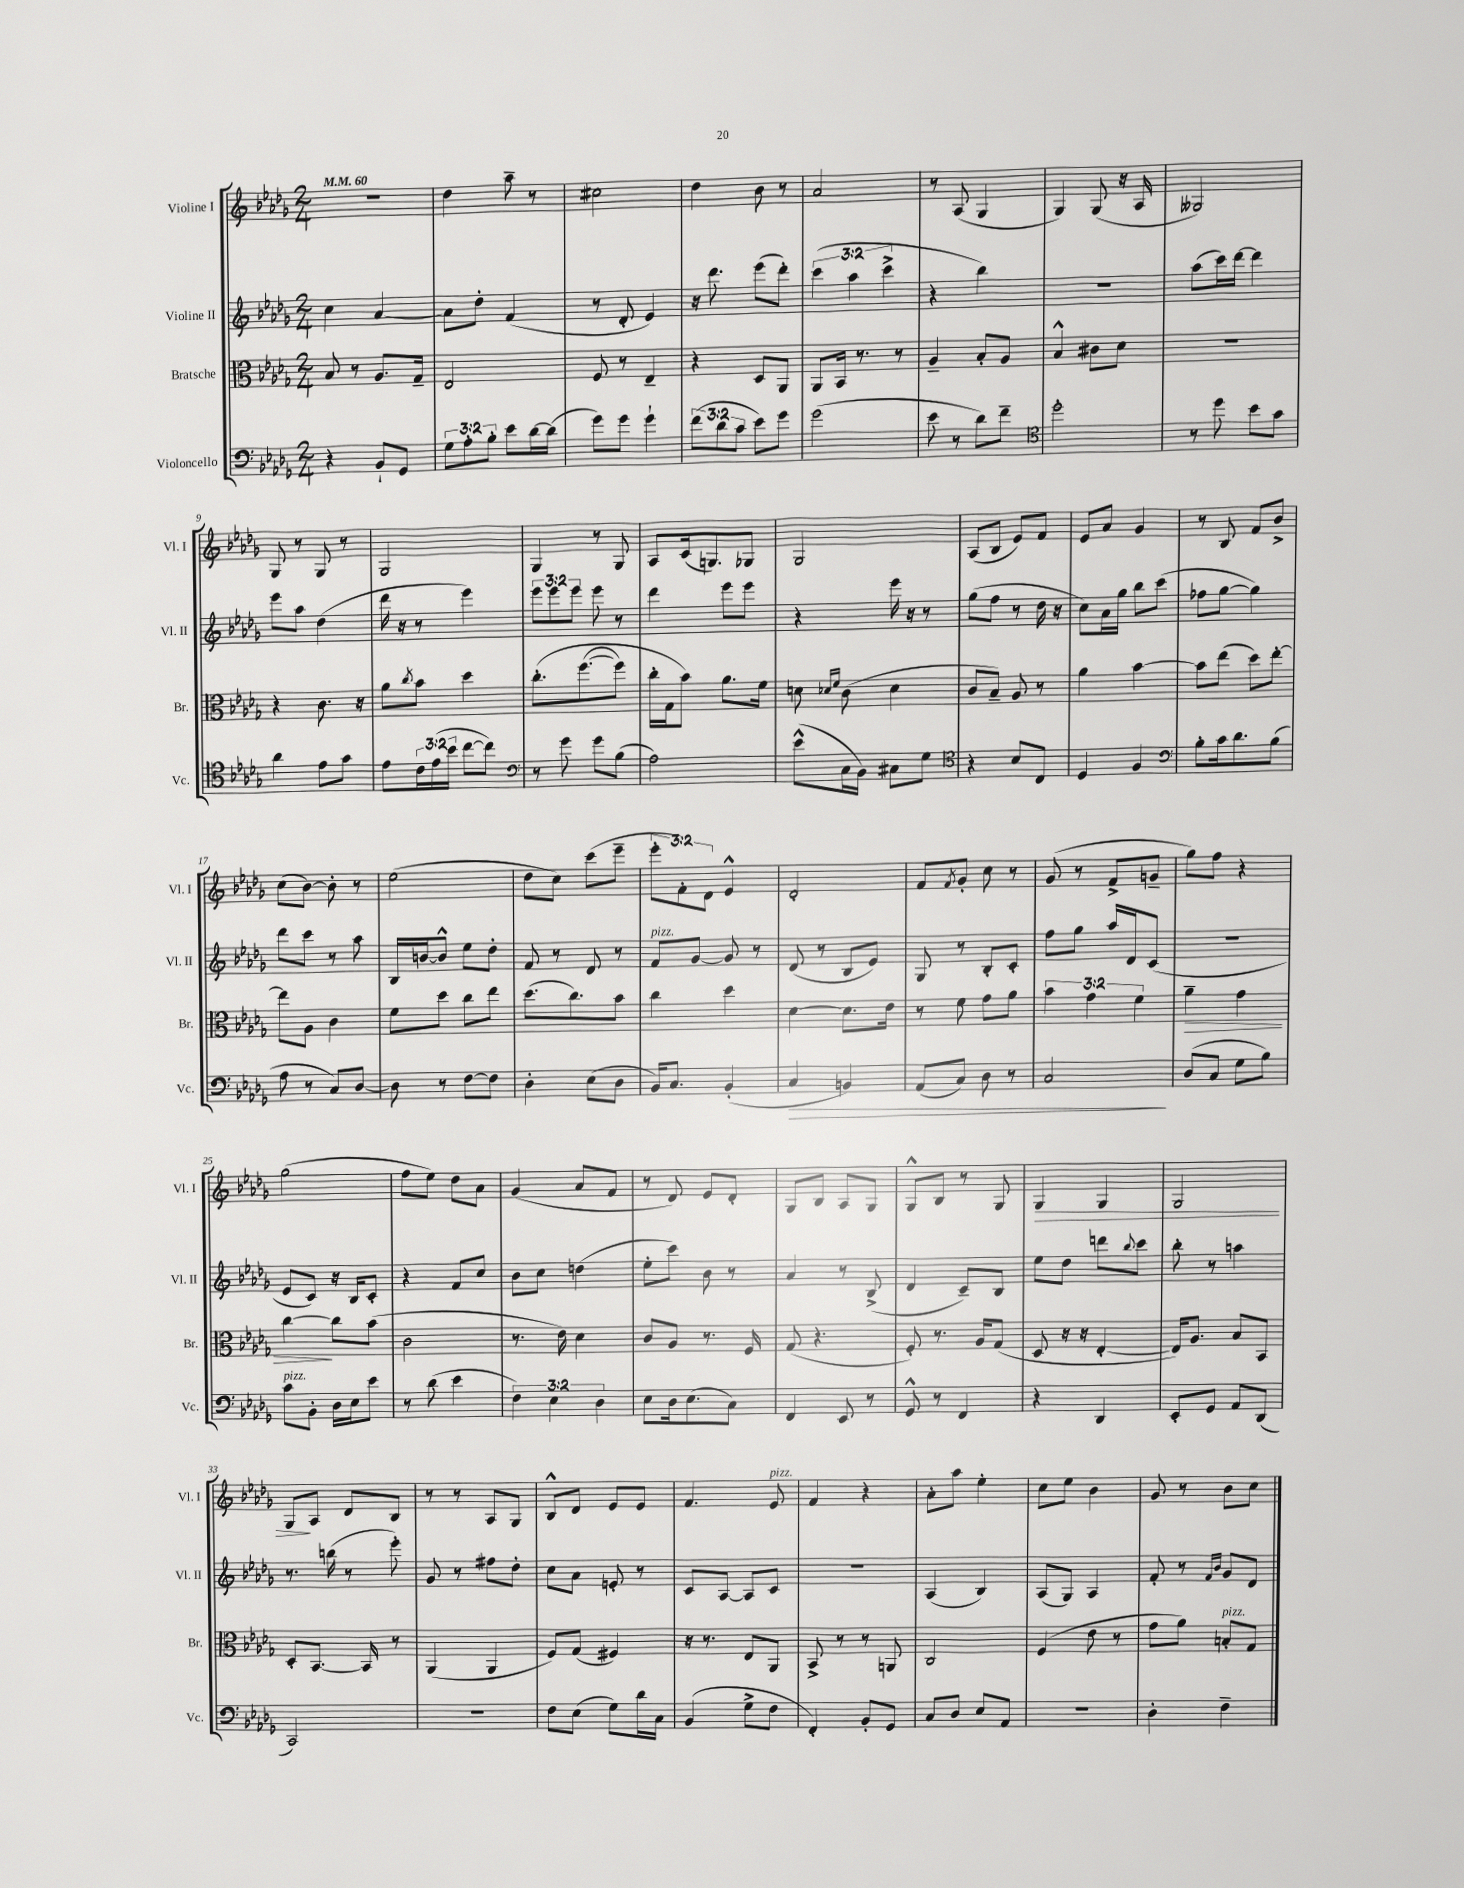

**kern	**dynam	**kern	**dynam	**kern	**kern	**dynam
*part4	*part4	*part3	*part3	*part2	*part1	*part1
*staff4	*staff4	*staff3	*staff3	*staff2	*staff1	*staff1
*I"Violoncello	*	*I"Bratsche	*	*I"Violine II	*I"Violine I	*
*I'Vc.	*	*I'Br.	*	*I'Vl. II	*I'Vl. I	*
*clefF4	*	*clefC3	*	*clefG2	*clefG2	*
*k[b-e-a-d-g-]	*	*k[b-e-a-d-g-]	*	*k[b-e-a-d-g-]	*k[b-e-a-d-g-]	*
*M2/4	*	*M2/4	*	*M2/4	*M2/4	*
*MM60	*	*MM60	*	*MM60	*MM60	*
=1	=1	=1	=1	=1	=1	=1
4r	.	8B-/	.	4cc\	2r	.
.	.	8r	.	.	.	.
8BB-`/L	.	8.A-/L	.	[4a-/	.	.
8GG-/J	.	.	.	.	.	.
.	.	16G-~/Jk	.	.	.	.
=2	=2	=2	=2	=2	=2	=2
12G-\L	.	2E-/	.	8a-\L]	4dd-\	.
12A-'\	.	.	.	.	.	.
.	.	.	.	8dd-'\J	.	.
12B-'\J	.	.	.	.	.	.
8e-\L	.	.	.	(4f/	8aa-~\	.
[16d-\L	.	.	.	.	8r	.
(16d-\JJ]	.	.	.	.	.	.
=3	=3	=3	=3	=3	=3	=3
8g-\L)	.	8F/	.	8r	2cc#X\	.
8g-\J	.	8r	.	8d-'/	.	.
4g-`\	.	4E-~/	.	4e-/)	.	.
=4	=4	=4	=4	=4	=4	=4
(12f\L	.	4r	.	16r	4dd-\	.
.	.	.	.	8.ddd-\	.	.
12d-\	.	.	.	.	.	.
12c\J	.	.	.	.	.	.
8e-\L)	.	8D-/L	.	(8eee-\L	8b-\	.
8g-\J	.	8AA-/J	.	8ddd-'\J)	8r	.
=5	=5	=5	=5	=5	=5	=5
(2g-\	.	8AA-/L	.	(6ccc\	2a-/	.
.	.	16BB-/Jk	.	.	.	.
.	.	.	.	6aa-\	.	.
.	.	8.r	.	.	.	.
.	.	.	.	6ccc^\	.	.
.	.	8r	.	.	.	.
=6	=6	=6	=6	=6	=6	=6
8e-\	.	4A-~/	.	4r	8r	.
8r	.	.	.	.	(8A-/	.
8d-\L)	.	8B-'/L	.	4bb-\)	4G-/	.
8f~\J	.	8A-/J	.	.	.	.
=7	=7	=7	=7	=7	=7	=7
*clefC4	*	*	*	*	*	*
2dd-'\	.	4B-^^/	.	2r	4G-/)	.
.	.	8c#X\L	.	.	(8G-/	.
.	.	8d-\J	.	.	16r	.
.	.	.	.	.	16A-/	.
=8	=8	=8	=8	=8	=8	=8
8r	.	2r	.	(8aa-\L	2G--X/)	.
8dd-\	.	.	.	16ccc\L)	.	.
.	.	.	.	[16ddd-\JJ	.	.
8b-\L	.	.	.	4ddd-\]	.	.
8g-\J	.	.	.	.	.	.
!!LO:LB:g=z
=9	=9	=9	=9	=9	=9	=9
4a-\	.	4r	.	8eee-\L	8G-/	.
.	.	.	.	8aa-\J	8r	.
8e-\L	.	8.c\	.	(4dd-\	8G-/	.
8g-\J	.	.	.	.	8r	.
.	.	16r	.	.	.	.
=10	=10	=10	=10	=10	=10	=10
8e-\L	.	8a-\L	.	16ddd-\	2G-/	.
.	.	.	.	16r	.	.
.	.	8qcc/	.	.	.	.
24c\L	.	8b-\J	.	8r	.	.
(24e-\	.	.	.	.	.	.
24b-\JJ	.	.	.	.	.	.
[8cc\L	.	4dd-\	.	4eee-\)	.	.
8cc\J])	.	.	.	.	.	.
=11	=11	=11	=11	=11	=11	=11
*clefF4	*	*	*	*	*	*
8r	.	(8.cc'\L	.	12eee-\L	4G-/	.
.	.	.	.	12eee-\	.	.
8g-\	.	.	.	.	.	.
.	.	.	.	12eee-\J	.	.
.	.	([8.ff\	.	.	.	.
8g-\L	.	.	.	8eee-\	8r	.
(8B-\J	.	8ff\J])	.	8r	8G-/	.
=12	=12	=12	=12	=12	=12	=12
2A-\)	.	16cc'\LL	.	4ddd-\	8A-/L	.
.	.	16G-\J	.	.	.	.
.	.	8b-\J)	.	.	(16c/k	.
.	.	.	.	.	8.Gn/)	.
.	.	8.a-\L	.	8eee-\L	.	.
.	.	.	.	8eee-\J	8G-X/J	.
.	.	16f\Jk	.	.	.	.
=13	=13	=13	=13	=13	=13	=13
(8e-^^\L	.	8dn\	.	4r	2G-/	.
.	.	16qqd-X/LL	.	.	.	.
.	.	16qqf/JJ	.	.	.	.
16C\L	.	(8c\	.	.	.	.
16BB-\JJ)	.	.	.	.	.	.
8C#X\L	.	4d-\	.	16eee-\	.	.
.	.	.	.	16r	.	.
8G-\J	.	.	.	8r	.	.
=14	=14	=14	=14	=14	=14	=14
*clefC4	*	*	*	*	*	*
4r	.	8c/L	.	(8gg-\L	(8A-/L	.
.	.	8B-~/J)	.	8ff\J	8B-/J	.
8B-/L	.	8A-/	.	8r	8e-/L)	.
8C/J	.	8r	.	16dd-\	8f/J	.
.	.	.	.	16r	.	.
=15	=15	=15	=15	=15	=15	=15
4D-/	.	4a-\	.	8cc\L)	8e-/L	.
.	.	.	.	16a-\L	8a-/J	.
.	.	.	.	16gg-\JJ	.	.
4F/	.	[4b-\	.	8bb-\L	4g-/	.
.	.	.	.	(8ccc\J	.	.
=16	=16	=16	=16	=16	=16	=16
*clefF4	*	*	*	*	*	*
8B-'\L	.	8b-\L]	.	8ff-X\L	8r	.
16c\k	.	(8ee-\J	.	[8gg-\J	8B-/	.
8.d-\	.	.	.	.	.	.
.	.	8dd-\L)	.	4gg-\])	8f/L	.
(8B-\J	.	[8ee-'\J	.	.	8b-^/J	.
!!LO:LB:g=z
=17	=17	=17	=17	=17	=17	=17
8A-\	.	8ee-\L]	.	8ddd-\L	(8cc\L	.
8r	.	8A-\J	.	8ccc\J	[8b-\J)	.
8C/L)	.	4c\	.	8r	8b-'\]	.
[8D-/J	.	.	.	8aa-\	8r	.
=18	=18	=18	=18	=18	=18	=18
8D-\]	.	8f\L	.	16B-/LL	(2ee-\	.
.	.	.	.	[16bn/J	.	.
8r	.	8dd-\J	.	8b^^/J]	.	.
[8F\L	.	8cc\L	.	8ee-\L	.	.
8F\J]	.	8ee-\J	.	8dd-'\J	.	.
=19	=19	=19	=19	=19	=19	=19
4D-'\	.	(8.dd-\L	.	8f/	8dd-\L	.
.	.	.	.	8r	8cc\J)	.
.	.	8.cc\)	.	.	.	.
(8E-\L	.	.	.	8d-/	(8ccc\L	.
8D-\J	.	8b-\J	.	8r	8eee-~\J	.
=20	=20	=20	=20	=20	=20	=20
!	!	!	!	!LO:TX:a:i:t=pizz.	!	!
16BB-/KL)	.	4cc\	.	8f/L	12eee-'\L	.
8.C/J	.	.	.	.	.	.
.	.	.	.	.	12f'\)	.
.	.	.	.	[8g-/J	.	.
.	.	.	.	.	12d-\J	.
(4BB-'/	.	4dd-\	.	8g-/]	4e-^^/	.
.	.	.	.	8r	.	.
=21	=21	=21	=21	=21	=21	=21
!	!LO:HP:b	!	!	!	!	!
4C/	>	[4d-\	.	(8d-/	2d-'/	.
.	.	.	.	8r	.	.
4BBn/)	.	8.d-\L]	.	8B-/L	.	.
.	.	.	.	8e-/J)	.	.
.	.	16e-\Jk	.	.	.	.
=22	=22	=22	=22	=22	=22	=22
(8AA-/L	.	8r	.	8G-/	8f/L	.
.	.	.	.	.	8qf/	.
8C/J)	.	8f\	.	8r	8g-'/J	.
8D-\	.	8g-\L	.	8B-'/L	8cc\	.
8r	.	8a-\J	.	8c'/J	8r	.
=23	=23	=23	=23	=23	=23	=23
2C/	.	6b-\	.	8ff\L	(8g-/	.
.	.	.	.	8gg-\J	8r	.
.	.	6g-\	.	.	.	.
.	.	.	.	16aa-/LL	8f^/L	.
.	.	.	.	16d-/J	.	.
.	.	6f\	.	.	.	.
.	.	.	.	(8c/J	8gn~/J	.
.	]	.	.	.	.	.
=24	=24	=24	=24	=24	=24	=24
!	!	!	!LO:HP:b	!	!	!
(8D-/L	.	4a-~\	>	2r	8gg-\L)	.
8C/J	.	.	.	.	8ff\J	.
8G-\L	.	4g-\	.	.	4r	.
8B-\J)	.	.	.	.	.	.
!!LO:LB:g=z
=25	=25	=25	=25	=25	=25	=25
!LO:TX:a:i:t=pizz.	!	!	!	!	!	!
8c\L	.	[4cc\	.	8e-/L	(2gg-\	.
8BB-'\J	.	.	.	8c/J)	.	.
16D-\LL	.	8cc\L]	]	16r	.	.
16E-\J	.	.	.	16B-/KL	.	.
8e-\J	.	(8b-\J	.	8c'/J	.	.
=26	=26	=26	=26	=26	=26	=26
8r	.	2c\	.	4r	8ff\L	.
(8d-\	.	.	.	.	8ee-\J)	.
4e-\	.	.	.	8f/L	8dd-\L	.
.	.	.	.	8cc/J	8a-\J	.
=27	=27	=27	=27	=27	=27	=27
6F\)	.	8.r	.	8b-\L	(4g-/	.
.	.	.	.	8cc\J	.	.
6E-\	.	.	.	.	.	.
.	.	16e-\)	.	.	.	.
.	.	4d-\	.	(4ddn\	8a-/L	.
6D-\	.	.	.	.	.	.
.	.	.	.	.	8f/J	.
=28	=28	=28	=28	=28	=28	=28
8E-\L	.	8c/L	.	8ee-'\L	8r	.
16D-\k	.	8A-/J	.	8ccc\J)	8d-/)	.
(8.E-\	.	.	.	.	.	.
.	.	8.r	.	8b-\	8e-/L	.
8C\J)	.	.	.	8r	8d-'/J	.
.	.	16F/	.	.	.	.
=29	=29	=29	=29	=29	=29	=29
4FF/	.	(8G-/	.	4a-/	8G-/L	.
.	.	4.r	.	.	8B-/J	.
8EE-/	.	.	.	8r	8A-/L	.
8r	.	.	.	(8B-^/	8G-/J	.
=30	=30	=30	=30	=30	=30	=30
8GG-^^/	.	8F'/)	.	4d-/	8G-^^/L	.
8r	.	8.r	.	.	8B-/J	.
4FF/	.	.	.	8c~/L)	8r	.
.	.	16A-/KL	.	.	.	.
.	.	(8G-/J	.	8B-/J	8G-/	.
=31	=31	=31	=31	=31	=31	=31
!	!	!	!	!	!	!LO:HP:b
4r	.	8D-/	.	8ee-\L	4G-/	>
.	.	16r	.	8dd-\J	.	.
.	.	16r	.	.	.	.
4DD-/	.	[4E-'/	.	8dddn\L	4G-/	.
.	.	.	.	8qqbb-/	.	.
.	.	.	.	8ccc\J	.	.
=32	=32	=32	=32	=32	=32	=32
8EE-'/L	.	16E-/KL])	.	8bb-'\	2G-/	.
.	.	8.A-/J	.	.	.	.
8GG-/J	.	.	.	8r	.	.
8AA-/L	.	8B-/L	.	4aan\	.	.
(8DD-/J	.	8BB-/J	.	.	.	.
!!LO:LB:g=z
=33	=33	=33	=33	=33	=33	=33
2CC/)	.	8D-'/L	.	8.r	8G-/L	.
.	.	[8.BB-/J	.	.	8A-/J	]
.	.	.	.	(16bbn\	.	.
.	.	.	.	8r	8d-/L	.
.	.	16BB-/]	.	.	.	.
.	.	8r	.	8eee-'\)	8B-/J	.
=34	=34	=34	=34	=34	=34	=34
2r	.	(4AA-/	.	8g-/	8r	.
.	.	.	.	8r	8r	.
.	.	4AA-/	.	8ff#X\L	8A-/L	.
.	.	.	.	8dd-'\J	8G-/J	.
=35	=35	=35	=35	=35	=35	=35
8F\L	.	8F/L)	.	8cc\L	8B-^^/L	.
(8E-\J	.	(8G-/J	.	8a-\J	8d-/J	.
8G-\L)	.	4F#X/)	.	8en'/	8e-/L	.
16d-\L	.	.	.	8r	8e-/J	.
16C\JJ	.	.	.	.	.	.
=36	=36	=36	=36	=36	=36	=36
(4BB-/	.	16r	.	8c/L	4.f/	.
.	.	8.r	.	.	.	.
.	.	.	.	[8A-/J	.	.
8G-^\L	.	8E-/L	.	8A-/L]	.	.
!	!	!	!	!	!LO:TX:a:i:t=pizz.	!
8F\J	.	8AA-/J	.	8c/J	8e-/	.
=37	=37	=37	=37	=37	=37	=37
4FF'/)	.	8BB-^/	.	2r	4f/	.
.	.	8r	.	.	.	.
8BB-'/L	.	8r	.	.	4r	.
8GG-/J	.	8AAn/	.	.	.	.
=38	=38	=38	=38	=38	=38	=38
8C/L	.	2C/	.	(4A-/	8a-'\L	.
8D-/J	.	.	.	.	8aa-\J	.
8E-/L	.	.	.	4B-/)	4ee-'\	.
8AA-/J	.	.	.	.	.	.
=39	=39	=39	=39	=39	=39	=39
2r	.	(4F/	.	(8A-/L	8cc\L	.
.	.	.	.	8G-/J)	8ee-\J	.
.	.	8e-\	.	4A-/	4b-\	.
.	.	8r	.	.	.	.
=40	=40	=40	=40	=40	=40	=40
4D-'\	.	8g-\L	.	8f'/	8g-/	.
.	.	8a-\J)	.	8r	8r	.
.	.	.	.	16qqf/LL	.	.
.	.	.	.	16qqb-/JJ	.	.
!	!	!LO:TX:a:i:t=pizz.	!	!	!	!
4F~\	.	8Bn'/L	.	8g-/L	8b-\L	.
.	.	8G-/J	.	8d-/J	8cc\J	.
==	==	==	==	==	==	==
*-	*-	*-	*-	*-	*-	*-
